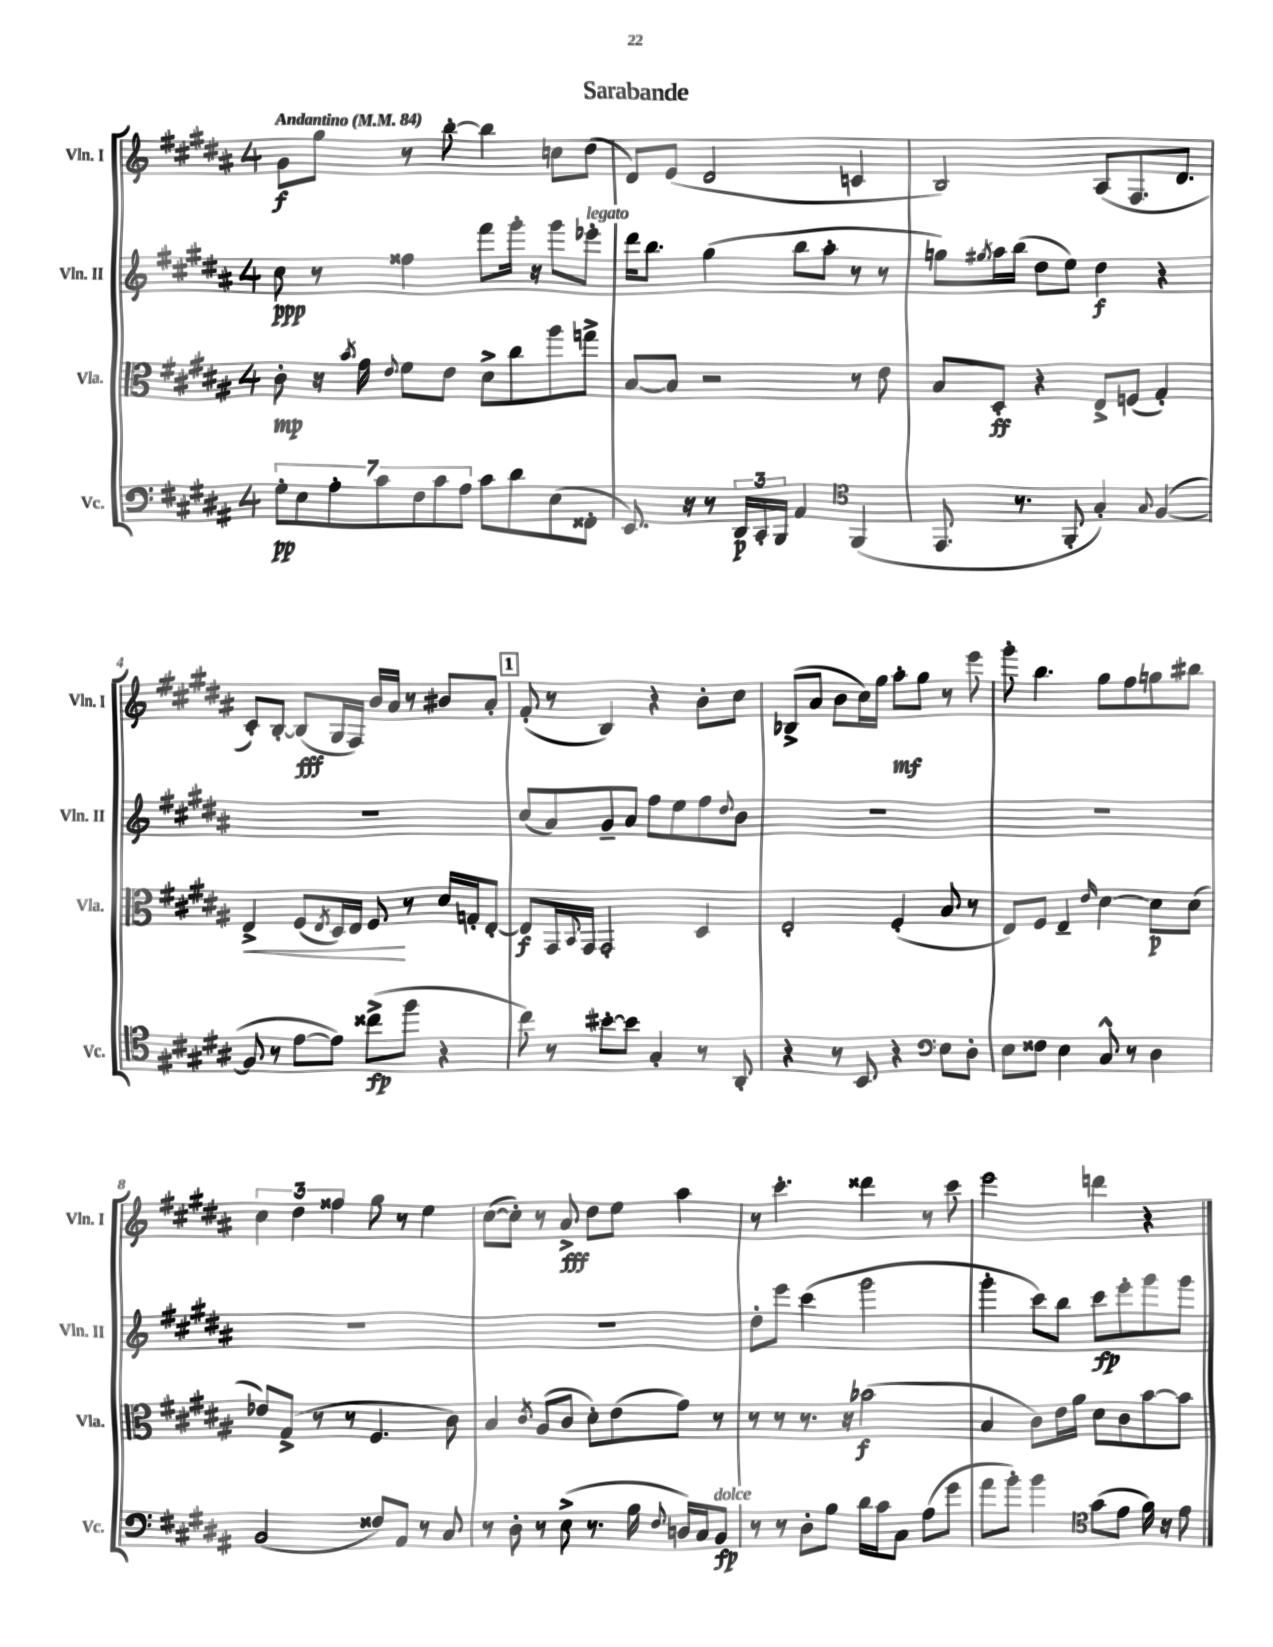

**kern	**kern	**kern	**kern
*staff4	*staff3	*staff2	*staff1
*clefF4	*clefC3	*clefG2	*clefG2
*k[f#c#g#d#a#]	*k[f#c#g#d#a#]	*k[f#c#g#d#a#]	*k[f#c#g#d#a#]
*M4/4	*M4/4	*M4/4	*M4/4
*MM84	*MM84	*MM84	*MM84
14G#'	8c#'	8cc#	8g#
14E	.	.	.
.	16r	8r	8gg#
14A#'	.	.	.
.	8qb	.	.
.	16g#	.	.
14c#	.	.	.
.	8qqe	.	.
.	8f#	4ff##	8r
14F#	.	.	.
14c#	.	.	.
.	8e	.	[8bb'
14A#	.	.	.
8c#	8d#^	8fff#	4bb]
8d#	8cc#	16ggg#'	.
.	.	16r	.
(8E	8aa#	8ggg#	8cc
8FF##'	8gg^	8eee-'	(8dd#
=	=	=	=
8.EE)	[8B	16ddd#	8d#)
.	.	8.bb	.
.	8B]	.	(8e
16r	.	.	.
8r	2r	(4gg#	2d#
24DD#	.	.	.
24CC#'	.	.	.
24BBB	.	.	.
4AA#	.	8bb	.
.	.	8aa#'	.
*clefC4	*	*	*
(4FF#	8r	8r	4c
.	8e	8r	.
=	=	=	=
8.EE	8B	8gg)	2B)
.	.	8qgg#	.
.	8D#'	16aa#	.
8.r	.	(16bb	.
.	4r	8dd#	.
8FF#'	.	8ee)	.
4G#')	8E^	4dd#	(8A#
.	(8F	.	8.F#
8qqG#	.	.	.
([4F#	4G#')	4r	.
.	.	.	8.d#
=	=	=	=
8F#]	4E^	1r	8c#')
8r	.	.	[8B'
[8e	(8F#	.	(8B]
.	8qE	.	.
8e])	16D#)	.	16G#
.	16E	.	16F#)
(8cc##^	8F#	.	16b
.	.	.	16a#
8ff#	8r	.	8r
4r	16d#	.	8b#
.	16G'	.	.
.	[8E'	.	8a#'
=	=	=	=
8cc#)	8E]	(8cc#	(8f#'
8r	16GG#	8a#)	8r
.	8qqBB	.	.
.	16GG#	.	.
[8b#'	2GG#'	8g#~	4B)
8b#]	.	8a#	.
4G#'	.	8ff#	4r
.	.	8ee	.
8r	4D#	8ff#	8b'
.	.	8qqdd#	.
8AA#'	.	8b	8cc#
=	=	=	=
4r	2E'	1r	(8B-^
.	.	.	8a#
8r	.	.	8b
8BB	.	.	16cc#)
.	.	.	16gg#
4r	(4F#'	.	8aa#'
.	.	.	8gg#
*clefF4	*	*	*
8E	8B	.	8r
8D#'	8r	.	8eee
=	=	=	=
8E	8E)	1r	8ggg#'
8F##	8F#	.	4.bb
4E	4E~	.	.
.	16qqe	.	.
8C#^^	[4d#	.	8gg#
8r	.	.	8ff#
4D#	8d#]	.	8gg
.	(8d#	.	8bb#
=	=	=	=
(2BB	8e-)	1r	6cc#
.	(8G#^	.	.
.	.	.	6dd#
.	8r	.	.
.	.	.	6ff##
.	8r	.	.
8F##)	4.F#	.	8gg#
8AA#	.	.	8r
8r	.	.	4ee
8C#	8c#)	.	.
=	=	=	=
8r	4B	1r	([8cc#
8D#'	.	.	8cc#'])
.	8qc#	.	.
8r	(8A#	.	8r
(8E^	8c#	.	8a#^
8.r	8d#')	.	8dd#
.	(8e	.	8ee
16B	.	.	.
8qqF#	.	.	.
16D)	8g#)	.	4aa#
16C#	.	.	.
8BB	8r	.	.
=	=	=	=
8r	8r	8dd#'	8r
8r	8r	8eee	4.ccc#'
8D#'	8.r	(4ccc#	.
8B	.	.	.
.	16r	.	.
16d#	(2b-	2ggg#	4ddd##
16c#	.	.	.
8C#	.	.	.
(8A#	.	.	8r
8g#	.	.	8ccc#
=	=	=	=
8a#	4B	4ggg#'	2eee
8b')	.	.	.
4b	8c#)	8ccc#)	.
.	16e	8bb	.
.	16a#	.	.
*clefC4	*	*	*
(8g#	8d#	8ccc#	4ddd
8e	8c#	8eee'	.
16f#)	[8b	8ggg#	4r
16r	.	.	.
8e	8b]	8ggg#	.
==	==	==	==
*-	*-	*-	*-
